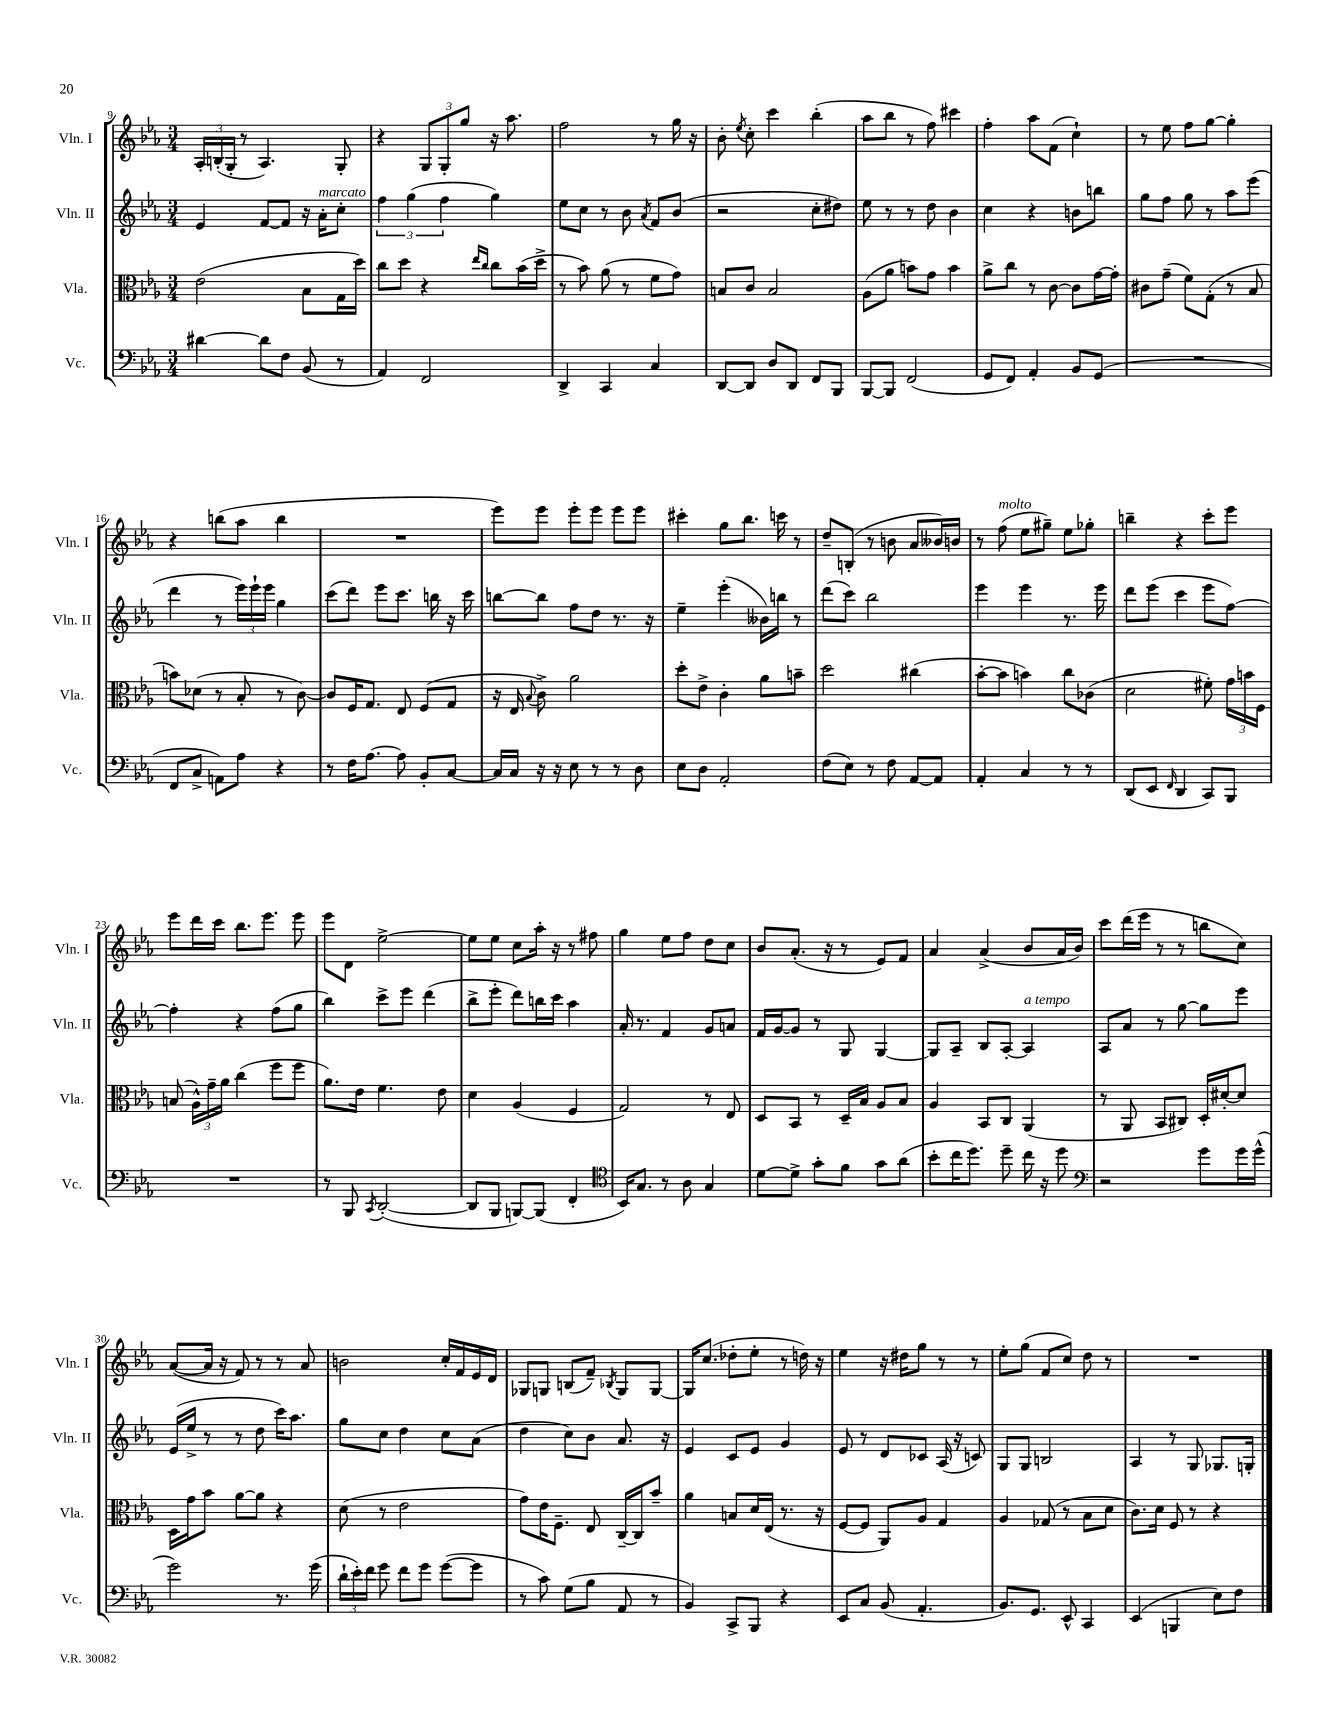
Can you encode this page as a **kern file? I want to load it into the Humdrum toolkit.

**kern	**kern	**kern	**kern
*part4	*part3	*part2	*part1
*staff4	*staff3	*staff2	*staff1
*I"Vc.	*I"Vla.	*I"Vln. II	*I"Vln. I
*I'Vc.	*I'Vla.	*I'Vln. II	*I'Vln. I
*clefF4	*clefC3	*clefG2	*clefG2
*k[b-e-a-]	*k[b-e-a-]	*k[b-e-a-]	*k[b-e-a-]
*M3/4	*M3/4	*M3/4	*M3/4
=9	=9	=9	=9
[4d#X\	(2e-\	4e-/	24A-'/LL
.	.	.	(24Bn'/
.	.	.	24G'/JJ
.	.	.	8r
8d#\L]	.	[8f/L	4.A-/)
8F\J	.	8f/J]	.
(8BB-/	8B-\L	16r	.
!	!	!LO:TX:a:i:t=marcato	!
.	.	16a-'\KL	.
8r	16G\L	8cc'\J	8G'/
.	16dd\JJ)	.	.
=10	=10	=10	=10
4AA-/)	8cc\L	6ff\	4r
.	8dd\J	.	.
.	.	(6gg\	.
2FF/	4r	.	12G/L
.	.	6ff\	12G'/
.	.	.	12gg/J
.	16qqee-/LL	.	.
.	16qqcc/JJ	.	.
.	8cc\L	4gg\)	16r
.	.	.	8.aa-\
.	(16b-\L	.	.
.	16dd^\JJ	.	.
=11	=11	=11	=11
4DD^/	8r	8ee-\L	2ff\
.	8b-\)	8cc\J	.
4CC/	(8a-\	8r	.
.	8r	8b-\	.
.	.	8qa-/	.
4C/	8f\L	8f/L	8r
.	8g\J)	(8b-/J	16gg\
.	.	.	16r
=12	=12	=12	=12
[8DD/L	8Bn/L	2r	8b-'\
.	.	.	8qee-/
8DD/J]	8c/J	.	8cc'\
8D/L	2B/	.	4ccc\
8DD/J	.	.	.
8FF/L	.	8cc'\L	(4bb-'\
8BBB-/J	.	8dd#X\J)	.
=13	=13	=13	=13
[8BBB-/L	(8A-\L	8ee-\	8aa-\L
8BBB-/J]	8a-\J	8r	8bb-\J
(2FF/	8bn\L)	8r	8r
.	8g\J	8dd\	8ff\)
.	4b\	4b-\	4ccc#X\
=14	=14	=14	=14
8GG/L	8a-^\L	4cc\	4ff'\
8FF/J)	8cc\J	.	.
4AA-'/	8r	4r	8aa-\L
.	[8c\	.	(8f\J
8BB-/L	8c\L]	8bn\L	4cc`\)
(8GG/J	[16g\L	8bbn\J	.
.	16g'\JJ]	.	.
=15	=15	=15	=15
2.r	8c#X\L	8gg\L	8r
.	(8g~\J	8ff\J	8ee-\
.	8f\L)	8gg\	8ff\L
.	(8G'\J	8r	[8gg\J
.	8r	8aa-\L	4gg'\]
.	8B-/	(8eee-\J	.
!!LO:LB:g=z
=16	=16	=16	=16
8FF/L	8bn\L)	4ddd\	4r
8C^/J	(8d-X\J	.	.
8AAn\L)	8r	8r	(8bbn\L
8A-\J	8B-'/	24eee-\LL)	8aa-\J
.	.	24eee-`\	.
.	.	24eee-\JJ	.
4r	8r	4gg\	4bb\
.	[8c\)	.	.
=17	=17	=17	=17
8r	8c/L]	(8ccc\L	2.r
16F\KL	16F/K	8ddd\J)	.
[8.A-\J	8.G/J	.	.
.	.	8eee-\L	.
8A-\]	8E-/	8.ccc\J	.
8BB-'/L	(8F/L	.	.
.	.	16bbn\	.
[8C/J	8G/J	16r	.
.	.	16ccc\	.
=18	=18	=18	=18
16C/LL]	16r	[8bbn\L	8eee-\L)
16C/JJ	16E-/	.	.
.	8qqB-/	.	.
16r	8c^\)	8bb\J]	8eee-\J
16r	.	.	.
8E-\	2a-\	8ff\L	8eee-'\L
8r	.	8dd\J	8eee-\J
8r	.	8.r	8eee-\L
8D\	.	.	8eee-\J
.	.	16r	.
=19	=19	=19	=19
8E-\L	8dd'\L	4ee-~\	4ccc#X'\
8D\J	8e-^\J	.	.
2AA-'/	4c'\	(4eee-'\	8gg\L
.	.	.	8.bb-\J
.	8a-\L	16b--X\LL)	.
.	.	16bbn\JJ	16cccn\
.	8bn~\J	8r	8r
=20	=20	=20	=20
(8F\L	2dd\	(8ddd\L	8dd~/L
8E-\J)	.	8ccc\J)	(8Bn'/J
8r	.	2bb-\	8r
8F\	.	.	8bn\
[8AA-/L	(4cc#X\	.	8a-/L
8AA-/J]	.	.	16b--X/L)
.	.	.	16bn/JJ
=21	=21	=21	=21
4AA-'/	[8b-'\L	4eee-\	8r
!	!	!	!LO:TX:a:i:t=molto
.	8b-\J]	.	(8ff\
4C/	4bn\)	4eee-\	8ee-\L
.	.	.	8gg#X~\J)
8r	8cc\L	8.r	8ee-\L
8r	(8c-X\J	.	8gg-X'\J
.	.	16eee-\	.
=22	=22	=22	=22
(8DD/L	2d\	8ddd\L	4bbn~\
8EE-/J	.	(8eee-\J	.
16qqFF/	.	.	.
4DD/	.	4ccc\	4r
8CC/L)	8f#X'\)	8eee-\L	8ccc'\L
8BBB-/J	24g\LL	[8ff\J)	8eee-\J
.	24bn\	.	.
.	24F\JJ	.	.
!!LO:LB:g=z
=23	=23	=23	=23
2.r	(8Bn/	4ff'\]	8eee-\L
.	24A-^^\LL)	.	16ddd\L
.	24g~\	.	.
.	.	.	16ccc\JJ
.	24a-\JJ	.	.
.	(4cc\	4r	8.bb-\L
.	.	.	8.eee-\J
.	8ff\L	(8ff\L	.
.	8ff\J	8gg\J	8eee-\
=24	=24	=24	=24
8r	8.a-\L)	4bb-\)	8eee-\L
8BBB-/	.	.	8d\J
.	16e-\Jk	.	.
8qCC/	.	.	.
([2DD'/	4.f\	8ccc^\L	[2ee-^\
.	.	8eee-\J	.
.	.	(4ddd\	.
.	8e-\	.	.
=25	=25	=25	=25
8DD/L]	4d\	8bb-^\L	8ee-\L]
8BBB-/J	.	8eee-'\J	8ee-\J
[8BBBn/L)	(4A-/	8ddd\L)	8cc\L
(8BBB/J]	.	16bbn\L	16aa-'\Jk
.	.	16ccc\JJ	16r
4FF'/	4F/	4aa-\	8r
.	.	.	8ff#X\
=26	=26	=26	=26
*clefC4	*	*	*
16BB-/KL)	2G/)	16a-'/	4gg\
8.G/J	.	8.r	.
8r	.	4f/	8ee-\L
8A-\	.	.	8ff\J
4G/	8r	8g/L	8dd\L
.	8E-/	8an/J	8cc\J
=27	=27	=27	=27
[8d\L	8D/L	16f/LL	8b-/L
.	.	[16g/J	.
8d^\J]	8BB-/J	8g/J]	(8.a-'/J
8g'\L	8r	8r	.
.	.	.	16r
8f\J	16D~/LL	8G/	8r
.	16B-/JJ	.	.
8g\L	8A-/L	[4G/	8e-/L)
(8a-\J	8B-/J	.	8f/J
=28	=28	=28	=28
8b-'\L	4A-/	8G/L]	4a-/
16cc\K	.	8A-~/J	.
8.dd\J)	.	.	.
.	8BB-/L	8B-/L	(4a-^/
8dd~\	8C/J	[8A-'/J	.
!	!	!LO:TX:a:i:t=a tempo	!
16cc\	(4AA-/	4A-/]	8b-/L
16r	.	.	.
8dd\	.	.	16a-/L
.	.	.	16b-/JJ)
=29	=29	=29	=29
*clefF4	*	*	*
2r	8r	8A-/L	8ccc\L
.	8AA-/	8a-/J	(16ddd\L
.	.	.	16eee-\JJ
.	8BB-/L	8r	8r
.	8C#X/J)	[8gg\	8r
8g\L	16D'/LL	8gg\L]	8bbn\L
.	[16d#X'/J	.	.
16g\L	8d#/J]	8eee-\J	8cc\J)
(16g^^\JJ	.	.	.
!!LO:LB:g=z
=30	=30	=30	=30
2g\)	16D\LL	(16e-/LL	([8a-/L
.	16g\J	16ee-^/JJ	.
.	8b-\J	8r	16a-/Jk]
.	.	.	16r
.	[8a-\L	8r	8f/)
.	8a-\J]	8dd\	8r
8.r	4r	16ccc\KL)	8r
.	.	8.aa-\J	.
.	.	.	8a-/
(16g\	.	.	.
=31	=31	=31	=31
24d`\LL	(8d\	8gg\L	2bn\
24e-'\)	.	.	.
24f\JJ	.	.	.
8g\	8r	8cc\J	.
8f\L	2e-\	4dd\	.
8g\J	.	.	.
([8g\L	.	8cc\L	16cc'/LL
.	.	.	16f/
8g\J]	.	(8a-\J	16e-/
.	.	.	16d/JJ
=32	=32	=32	=32
8r	8g\L)	4dd\	8G-X/L
8c\)	16e-\K	.	8Gn/J
.	8.F~\J	.	.
(8G\L	.	8cc\L)	(8Bn/L
8B-\J	8E-/	8b-\J	8f~/J)
.	.	.	8qB-X/
8AA-/	[16C~/LL	8.a-/	8G/L
.	16C/J]	.	.
8r	8b-~/J	.	[8G/J
.	.	16r	.
=33	=33	=33	=33
4BB-/)	4a-\	4e-/	16G/KL]
.	.	.	(8.cc/J
8CC^/L	8Bn/L	8c/L	8dd-X'\L
8BBB-/J	16d/L	8e-/J	8ee-'\J
.	(16E-/JJ	.	.
4r	8.r	4g/	8r
.	.	.	16ddn\)
.	16r	.	16r
=34	=34	=34	=34
8EE-/L	[8F/L	8e-/	4ee-\
8C/J	8F/J]	8r	.
(8BB-/	8AA-/L)	8d/L	16r
.	.	.	16dd#X\KL
4.AA-'/	8A-/J	8c-X/J	8gg\J
.	4G/	(16A-/	8r
.	.	16r	.
.	.	8cn/)	8r
=35	=35	=35	=35
8.BB-/L)	4A-/	8G/L	8ee-'\L
.	.	8G/J	(8gg\J
8.GG/J	.	.	.
.	(8G-X/	2Bn/	8f/L
8EE-^^/	8r	.	8cc/J)
4CC/	8B-\L	.	8dd\
.	8d\J	.	8r
=36	=36	=36	=36
(4EE-/	8.c\L)	4A-/	2.r
.	16d\Jk	.	.
4BBBn/	8F/	8r	.
.	8r	8G/	.
8E-\L)	4r	8.G-X/L	.
8F\J	.	.	.
.	.	16Gn'/Jk	.
==	==	==	==
*-	*-	*-	*-
